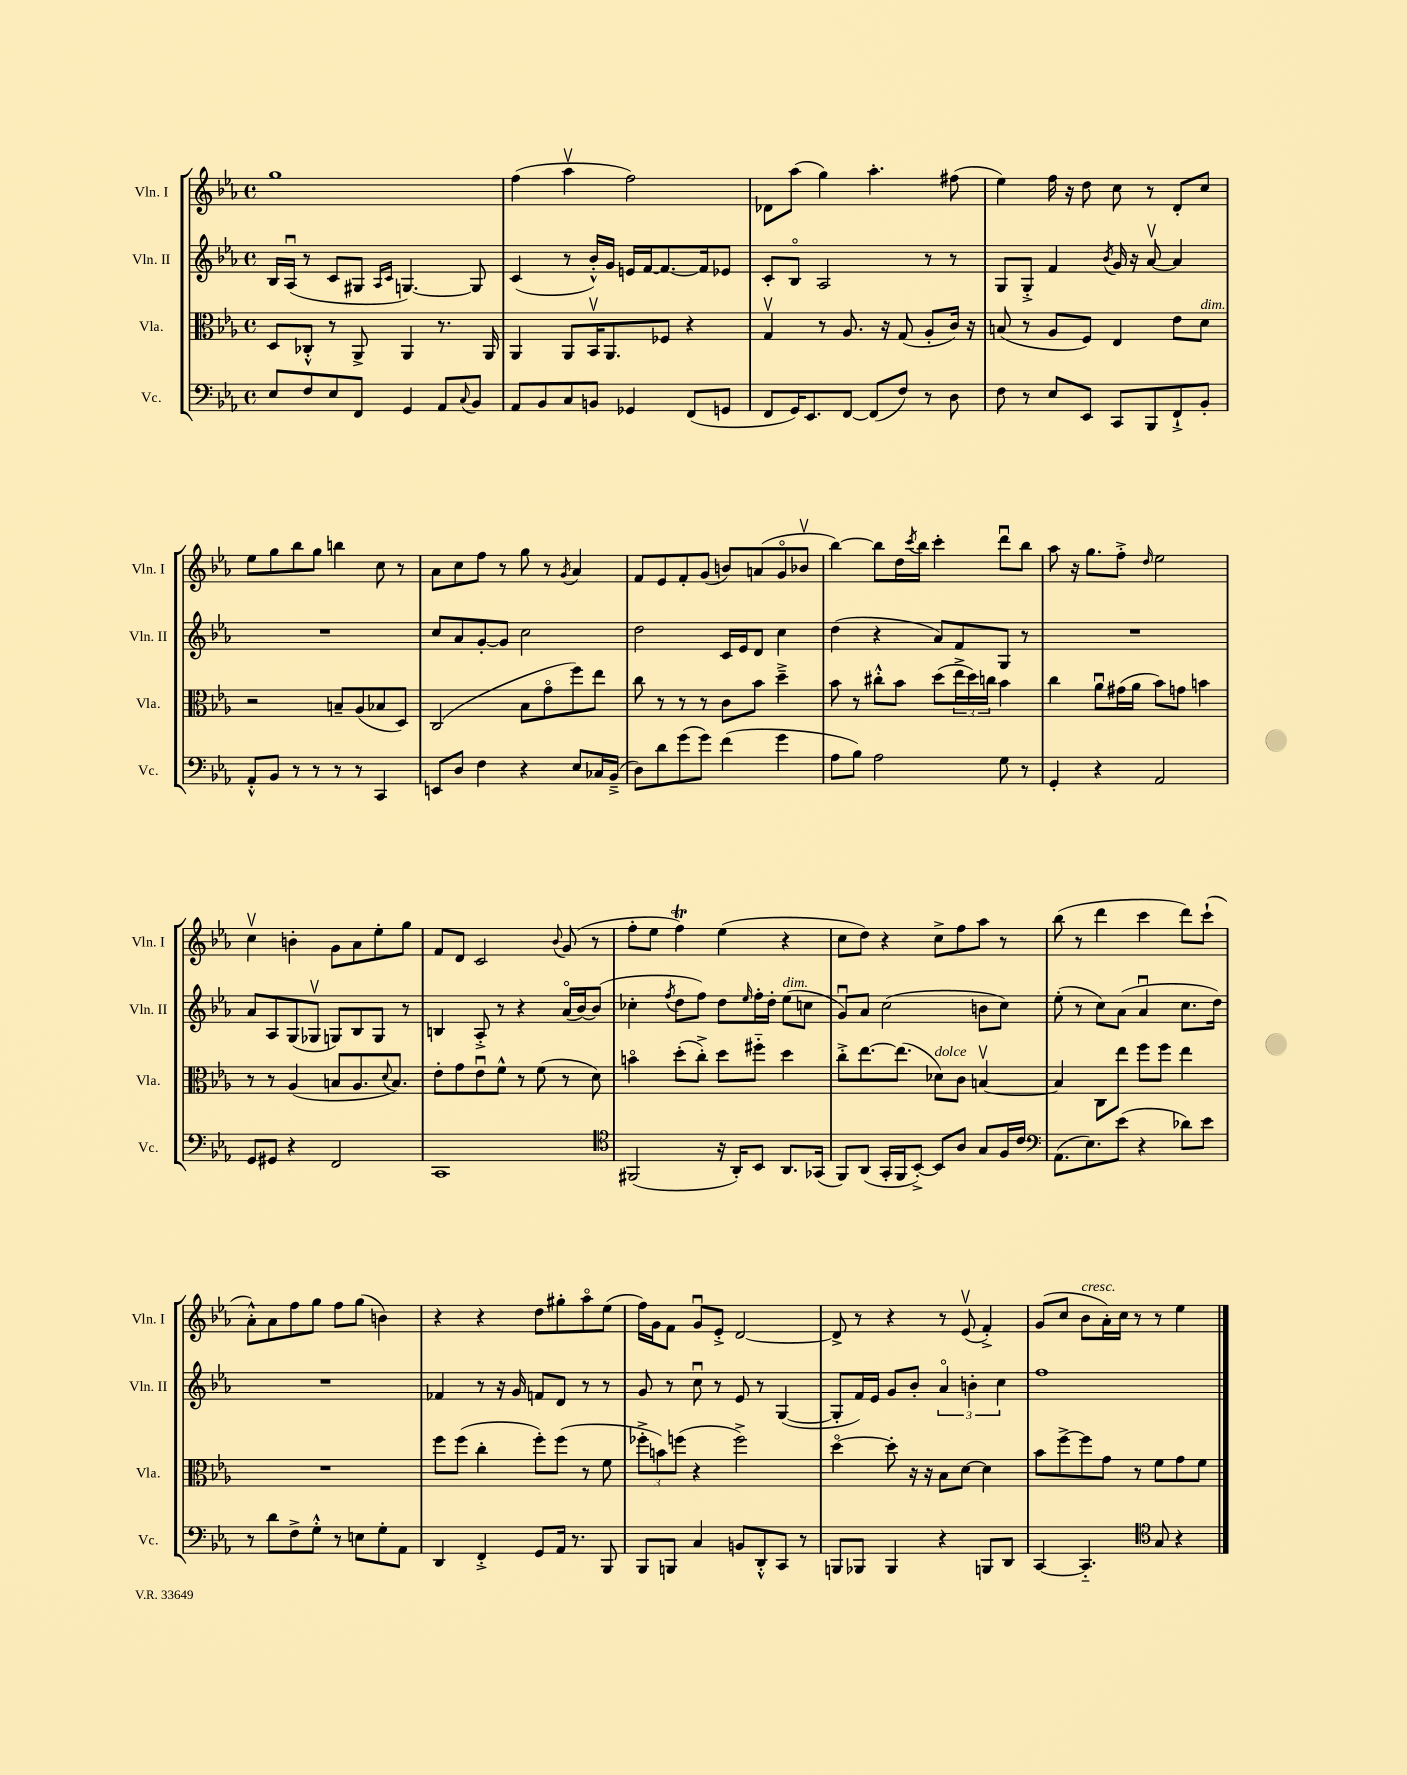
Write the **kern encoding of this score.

**kern	**kern	**kern	**kern
*part4	*part3	*part2	*part1
*staff4	*staff3	*staff2	*staff1
*I"Vc.	*I"Vla.	*I"Vln. II	*I"Vln. I
*I'Vc.	*I'Vla.	*I'Vln. II	*I'Vln. I
*clefF4	*clefC3	*clefG2	*clefG2
*k[b-e-a-]	*k[b-e-a-]	*k[b-e-a-]	*k[b-e-a-]
*M4/4	*M4/4	*M4/4	*M4/4
*met(c)	*met(c)	*met(c)	*met(c)
=84	=84	=84	=84
8E-/L	8D/L	16B-/LL	1gg
.	.	(16A-u/JJ	.
8F/	8C-X'^^/J	8r	.
8E-/	8r	8c/L	.
8FF/J	8AA-^/	8G#X/J	.
.	.	16qqA-/LL	.
.	.	16qqc/JJ	.
4GG/	4AA-/	[4.Gn/)	.
8AA-/L	8.r	.	.
8qqC/	.	.	.
8BB-/J	.	8G/]	.
.	16AA-/	.	.
=85	=85	=85	=85
8AA-/L	4AA-/	(4c/	(4ff\
8BB-/	.	.	.
8C/	8AA-/L	8r	4aa-v\
8BBn/J	16BB-v/K	16b-'^^/LL)	.
.	8.AA-/	16g/JJ	.
4GG-X/	.	16en/LL	2ff\)
.	.	[16f/J	.
.	8F-X/J	8.f/_	.
(8FF/L	4r	.	.
.	.	16f/k]	.
8GGn/J	.	8e-X/J	.
=86	=86	=86	=86
8FF/L	4Gv/	8c'/L	8d-X\L
16GG/K)	.	8B-/J	(8aa-\J
8.EE-/	.	.	.
.	8r	2A-/	4gg\)
[8FF/J	8.A-/	.	.
(8FF/L]	.	.	4.aa-'\
.	16r	.	.
8F/J)	(8G/	.	.
8r	8A-'/L	8r	.
8D\	16c/Jk)	8r	(8ff#X\
.	16r	.	.
=87	=87	=87	=87
8F\	(8Bn/	8G/L	4ee-\)
8r	8r	8G'^/J	.
8E-/L	8A-/L	4f/	16ff\
.	.	.	16r
8EE-/J	8F/J)	.	8dd\
.	.	8qb-/	.
8CC/L	4E-/	16g/	8cc\
.	.	16r	.
8BBB-/	.	[8a-v/	8r
8FF`^/	8e-\L	4a-/]	8d'/L
!	!LO:TX:a:i:t=dim.	!	!
8BB-'/J	8d\J	.	8cc/J
!!LO:LB:g=z
=88	=88	=88	=88
8AA-'^^/L	2r	1r	8ee-\L
8BB-/J	.	.	8gg\
8r	.	.	8bb-\
8r	.	.	8gg\J
8r	8Bn~/L	.	4bbn\
8r	(8A-/	.	.
4CC/	8B-X/	.	8cc\
.	8D/J)	.	8r
=89	=89	=89	=89
8EEn/L	(2C/	8cc/L	8a-\L
8D/J	.	8a-/	8cc\
4F\	.	[8g'/	8ff\J
.	.	8g/J]	8r
4r	8B-\L	2cc\	8gg\
.	8g\	.	8r
.	.	.	8qg/
8E-/L	8ff\)	.	4a-/
16C-X/L	8ee-\J	.	.
(16BB-~^/JJ	.	.	.
=90	=90	=90	=90
8D\L)	8cc\	2dd\	8f/L
8d\	8r	.	8e-/
(8g\	8r	.	8f'/
8g\J)	8r	.	(8g/J
(4f\	8c\L	16c/LL	8bn/L)
.	.	16e-/J	.
.	8b-\J	8d/J	(8an/
4g\	4dd~^\	4cc\	8g/
.	.	.	8b-Xv/J
=91	=91	=91	=91
8A-\L	8b-\	(4dd\	[4bb-\)
8B-\J)	8r	.	.
2A-\	8cc#X'^^\L	4r	8bb-\L]
.	8b-\J	.	16dd\L
.	.	.	8qccc/
.	.	.	16bb-\JJ
.	(8dd\L	8a-/L)	4ccc'\
.	24ee-^\L	8f/	.
.	24dd\)	.	.
.	24ccn\JJ	.	.
8G\	4b-\	8G/J	8dddu\L
8r	.	8r	8bb-\J
=92	=92	=92	=92
4GG'/	4cc\	1r	8aa-\
.	.	.	16r
.	.	.	8.gg\L
4r	8a-u\L	.	.
.	(16g#X\L	.	8ff'^\J
.	16a-\JJ	.	.
.	.	.	16qqdd/
2AA-/	8b-\L)	.	2ee-\
.	8gn\J	.	.
.	4bn\	.	.
!!LO:LB:g=z
=93	=93	=93	=93
8GG/L	8r	8a-/L	4ccv\
8GG#X/J	8r	8A-/	.
4r	(4A-/	(8G/	4bn'\
.	.	8G-Xv/J	.
2FF/	8Bn/L	8Gn/L)	8g\L
.	8.A-/	8B-/	8a-\
.	.	8G/J	8ee-'\
.	8qqd/	.	.
.	8.B/J)	.	.
.	.	8r	8gg\J
=94	=94	=94	=94
1CC	8e-'\L	4Bn/	8f/L
.	8g\	.	8d/J
.	8e-u\	8A-'^/	2c/
.	8f^^\J	8r	.
.	8r	4r	.
.	(8f\	.	.
.	.	.	8qqb-/
.	8r	(16a-/LL	(8g/
.	.	[16b-/J)	.
.	8d\)	(8b-/J]	8r
=95	=95	=95	=95
*clefC4	*	*	*
(2FF#X/	4bn\	4cc-X'\	8ff'\L
.	.	.	8ee-\J
.	.	8qff/	.
.	(8dd'\L	8dd\L	4ffT\)
.	8cc'^\J)	8ff\J)	.
16r	8dd\L	8dd\L	(4ee-\
16AA-'/KL)	.	.	.
.	.	16qqee-/	.
8BB-/J	8ff#X\J	16ff'\L	.
.	.	16dd'\JJ	.
!	!	!LO:TX:a:i:t=dim.	!
8.AA-/L	4dd\	(8ee-\L	4r
.	.	8ccn\J	.
(16GG-X/Jk	.	.	.
=96	=96	=96	=96
8FF/L)	8cc'^\L	8gu/L)	8cc\L
(8AA-/J	[8.ee-\	8a-/J	8dd\J)
16GG'/LL	.	(2cc\	4r
16FF/J	(8.ee-\J]	.	.
[8BB-'^/J)	.	.	.
!	!LO:TX:a:i:t=dolce	!	!
8BB-/L]	8d-X\L)	.	8cc^\L
8A-/J	8c\J	.	8ff\
8G/L	[4Bnv/	8bn\L	8aa-\J
16F/L	.	8cc\J)	8r
16c/JJ	.	.	.
=97	=97	=97	=97
*clefF4	*	*	*
(8.AA-\L	4B/]	(8ee-'\	(8bb-\
.	.	8r	8r
8.E-\)	.	.	.
.	8C\L	8cc\L)	4ddd\
(8e-\J	8ee-\J	(8a-\J	.
4r	8ff\L	4a-u/	4ccc\
.	8ff\J	.	.
8d-X\L)	4ee-\	8.cc\L	8ddd\L)
8e-\J	.	.	(8ccc`\J
.	.	16dd\Jk)	.
!!LO:LB:g=z
=98	=98	=98	=98
8r	1r	1r	8a-'^^\L)
8d\L	.	.	8a-\
8F^\	.	.	8ff\
8G'^^\J	.	.	8gg\J
8r	.	.	8ff\L
8En\L	.	.	(8gg\J
8G'\	.	.	4bn\)
8AA-\J	.	.	.
=99	=99	=99	=99
4DD/	8ff\L	4f-X/	4r
.	(8ff\J	.	.
4FF'^/	4cc'\	8r	4r
.	.	16r	.
.	.	16g/	.
8GG/L	8ff'\L)	8fn/L	8dd\L
16AA-/Jk	(8ff\J	8d/J	8gg#X'\
8.r	.	.	.
.	8r	8r	8aa-\
8BBB-/	8f\	8r	(8ee-\J
=100	=100	=100	=100
8BBB-/L	12ff-X'^\L	8g/	16ff\LL)
.	.	.	16g\J
.	12bn\)	.	.
8BBBn/J	.	8r	8f\J
.	(12ffn\J	.	.
4C/	4r	8ccu\	8gu/L
.	.	8r	8e-'^/J
8BBn/L	2ff^\)	8e-/	[2d/
8DD'^^/	.	8r	.
8CC/J	.	([4G/	.
8r	.	.	.
=101	=101	=101	=101
8BBBn/L	[4dd\	8G'/L]	8d^/]
8BBB-X/J	.	16f/L)	8r
.	.	16e-/JJ	.
4BBB-/	8dd'\]	8g/L	4r
.	16r	8b-'/J	.
.	16r	.	.
4r	8B-\L	6a-/	8r
.	[8d\J	.	(8e-v/
.	.	6bn'\	.
8BBBn/L	4d\]	.	4f'^/)
.	.	6cc\	.
8DD/J	.	.	.
=102	=102	=102	=102
[4CC/	8b-\L	1ff	(8g/L
.	[8ff^\	.	8cc/J
!	!	!	!LO:TX:a:i:t=cresc.
4.CC/]	8ff\]	.	8b-\L
.	8g\J	.	16a-'\L)
.	.	.	16cc\JJ
.	8r	.	8r
*clefC4	*	*	*
8G/	8f\L	.	8r
4r	8g\	.	4ee-\
.	8f\J	.	.
==	==	==	==
*-	*-	*-	*-
